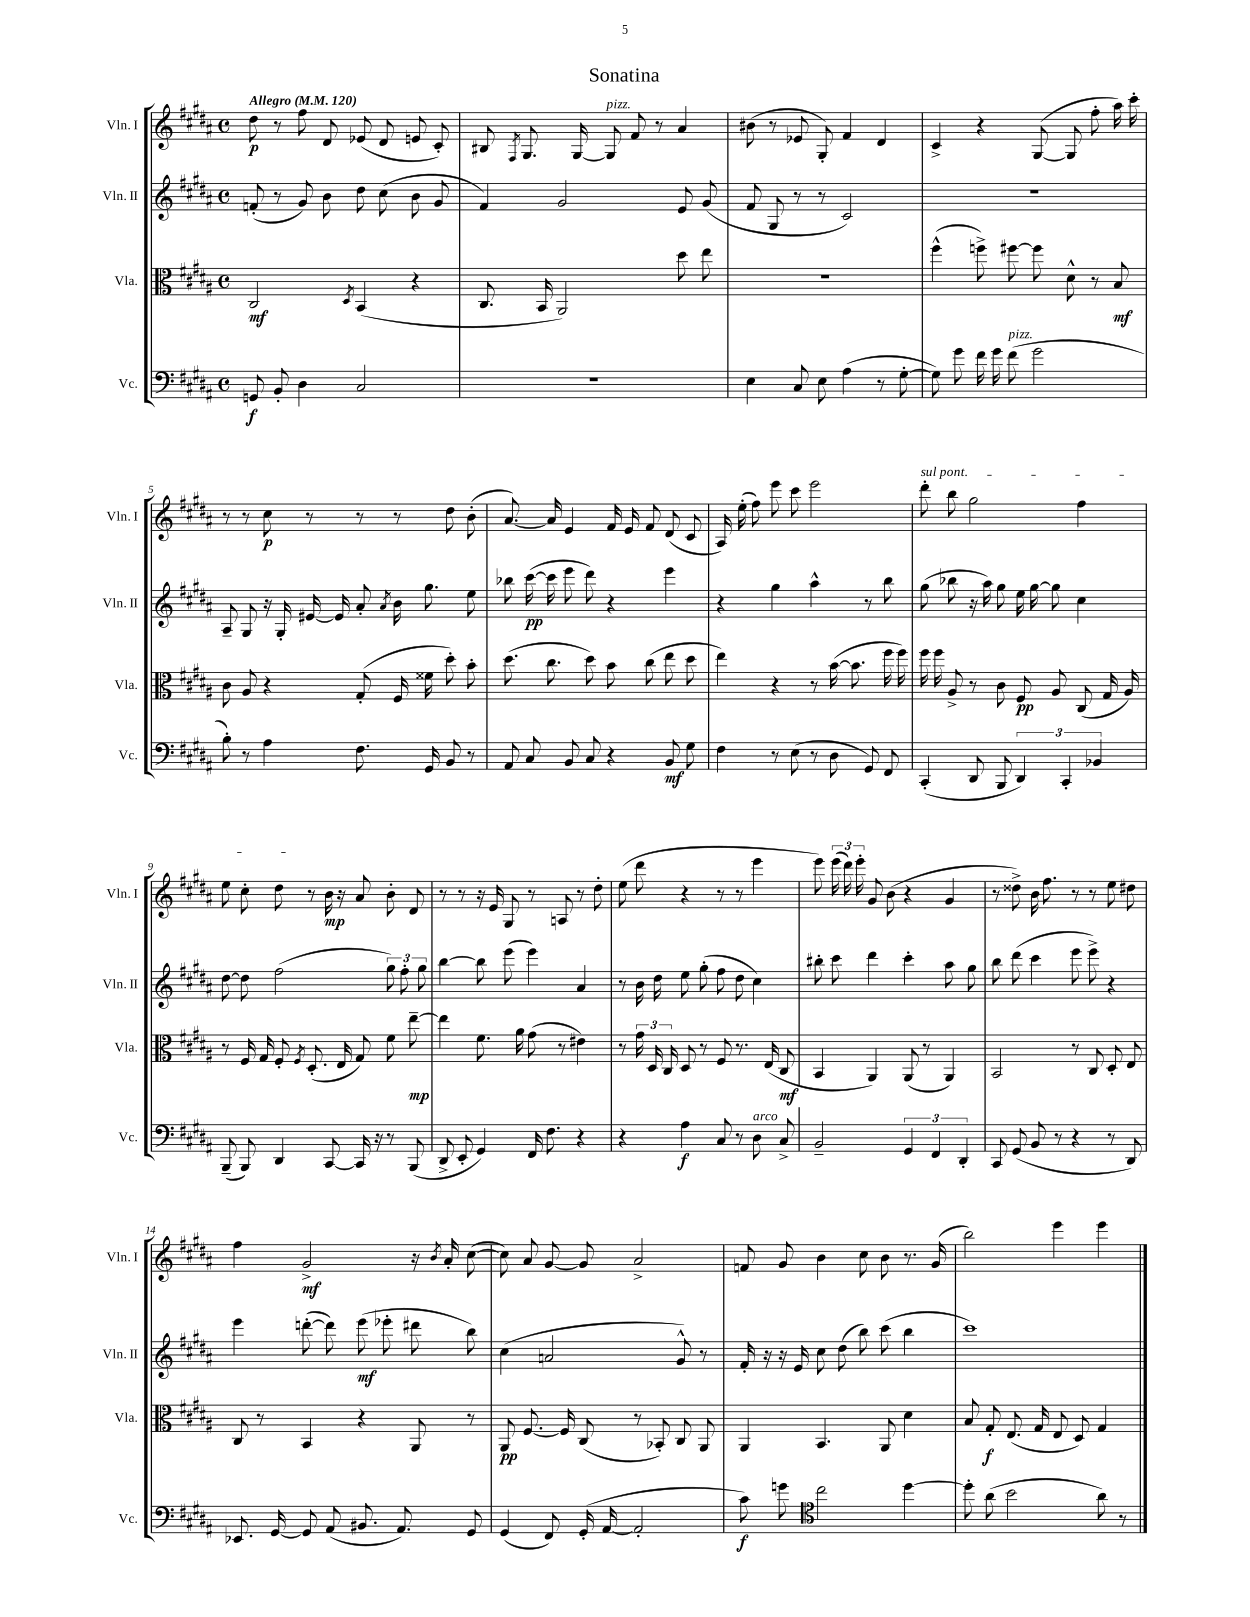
\header { title = "Sonatina" }
<<
\new StaffGroup <<
\new Staff = "s0" \with { instrumentName = "Vln. I" shortInstrumentName = "Vln. I" } {
    \clef treble \key b \major \defaultTimeSignature \time 4/4 \tempo "Allegro" 4 = 120
    \autoBeamOff dis''8\p r8 fis''8 dis'8 ees'8( dis'8 e'8 cis'8-.) |
    bis8 \acciaccatura { fis8 } gis8. gis16~ gis8^\markup { \italic "pizz." } fis'8 r8 ais'4 |
    bis'8( r8 ees'8 gis8-.) fis'4 dis'4 |
    cis'4-> r4 gis8~( gis8 fis''8-. ais''16) cis'''16-. |
    r8 r8 cis''8\p r8 r8 r8 dis''8 b'8-.( |
    ais'8.~) ais'16 e'4 fis'16 e'16 fis'8 dis'8( cis'8 |
    ais16) e''16-.( fis''8) e'''8 cis'''8 e'''2 |
    \once \override TextSpanner.bound-details.left.text = \markup { \italic "sul pont." } dis'''8-.\startTextSpan b''8 gis''2 fis''4 |
    e''8 cis''8-. dis''8\stopTextSpan r8 b'16\mp r16 ais'8 b'8-. dis'8 |
    r8 r8 r16 e'16 gis8 r8 a8 r8 dis''8-. |
    e''8( dis'''8 r4 r8 r8 e'''4 |
    e'''8) \tuplet 3/2 { e'''16( dis'''16) e'''16-. } gis'8 b'8( r4 gis'4 |
    r8 disis''8->) b'16 fis''8. r8 r8 e''8 dis''8 |
    fis''4 gis'2->\mf r16 \acciaccatura { b'8 } ais'16-. cis''8~( |
    cis''8) ais'8 gis'8~ gis'8 ais'2-> |
    f'8 gis'8 b'4 cis''8 b'8 r8. gis'16( |
    b''2) e'''4 e'''4 \bar "|." |
}
\new Staff = "s1" \with { instrumentName = "Vln. II" shortInstrumentName = "Vln. II" } {
    \clef treble \key b \major \defaultTimeSignature \time 4/4
    \autoBeamOff f'8-.( r8 gis'8) b'8 dis''8 cis''8( b'8 gis'8 |
    fis'4) gis'2 e'8 gis'8( |
    fis'8 gis8 r8 r8 cis'2) |
    r1 |
    ais8-- gis8 r16 gis16-. eis'16~ eis'16 ais'8-. \acciaccatura { ais'8 } b'16 gis''8. e''8 |
    bes''8 cis'''16~\pp( cis'''16 e'''8 dis'''8) r4 e'''4 |
    r4 gis''4 ais''4-^ r8 b''8 |
    gis''8( bes''8 r16 ais''16) gis''8 e''16 gis''16~ gis''8 cis''4 |
    dis''8~ dis''8 fis''2( \tuplet 3/2 { gis''8) fis''8-. gis''8 } |
    b''4~ b''8 e'''8( e'''4) ais'4 |
    r8 b'16 dis''16 e''8 gis''8-.( fis''8 dis''8 cis''4) |
    bis''8-. cis'''8 dis'''4 cis'''4-. ais''8 gis''8 |
    b''8 dis'''8( cis'''4 e'''8 e'''8->) r4 |
    e'''4 d'''8~-.( d'''8) e'''8\mf( ees'''8-. dis'''8 b''8) |
    cis''4( a'2 gis'8-^) r8 |
    fis'16-. r16 r16 e'16 cis''8 dis''8( b''8) cis'''8( b''4 |
    cis'''1) \bar "|." |
}
\new Staff = "s2" \with { instrumentName = "Vla." shortInstrumentName = "Vla." } {
    \clef alto \key b \major \defaultTimeSignature \time 4/4
    \autoBeamOff cis2\mf \acciaccatura { dis8 } b,4( r4 |
    cis8. b,16 ais,2) dis''8 e''8 |
    R1 |
    fis''4-^( f''8->) fis''8~ fis''8 dis'8-^ r8 b8\mf |
    cis'8 ais8 r4 gis8-.( fis16 fisis'16 dis''8-.) b'8-. |
    dis''8.( cis''8. dis''8) b'8 cis''8( e''8 dis''8 |
    e''4) r4 r8 b'16~( b'8. fis''16 fis''16) |
    fis''16 fis''16 ais8-> r8 cis'8 fis8\pp ais8 cis8( gis16 ais16) |
    r8 fis16 gis16 fis8-. \acciaccatura { fis8 } dis8.-.( e16 gis8) fis'8 e''8~--\mp |
    e''4 fis'8. ais'16 gis'8( r8 eis'4) |
    r8 \tuplet 3/2 { gis'16 dis16 cis16 } dis8 r8 fis8 r8. e16( cis8\mf |
    b,4 ais,4) ais,8( r8 ais,4) |
    b,2 r8 cis8 dis8-. e8 |
    cis8 r8 b,4 r4 ais,8 r8 |
    ais,8\pp fis8.~ fis16 cis8( r8 bes,8-.) cis8 ais,8 |
    ais,4 b,4. ais,8 dis'4 |
    b8 gis8-.\f e8.( gis16 e8 dis8) gis4 \bar "|." |
}
\new Staff = "s3" \with { instrumentName = "Vc." shortInstrumentName = "Vc." } {
    \clef bass \key b \major \defaultTimeSignature \time 4/4
    \autoBeamOff g,8\f b,8-. dis4 cis2 |
    R1 |
    e4 cis8 e8 ais4( r8 gis8~-. |
    gis8) gis'8 fis'16 gis'16 fis'8^\markup { \italic "pizz." }( gis'2 |
    b8-.) r8 ais4 fis8. gis,16 b,8 r8 |
    ais,8 cis8 b,8 cis8 r4 b,8\mf gis8 |
    fis4 r8 e8( r8 dis8 gis,8) fis,8 |
    cis,4-.( dis,8 b,,8 \tuplet 3/2 { dis,4) cis,4-. bes,4 } |
    b,,8--( b,,8) dis,4 cis,8~ cis,16 r16 r8 b,,8( |
    dis,8-> e,8-. gis,4) fis,16 fis8. r4 |
    r4 ais4\f cis8 r8 dis8^\markup { \italic "arco" } cis8-> |
    b,2-- \tuplet 3/2 { gis,4 fis,4 dis,4-. } |
    cis,8 gis,8( b,8 r8 r4 r8 dis,8) |
    ees,8. gis,16~ gis,8 ais,8( bis,8. ais,8.) gis,8 |
    gis,4( fis,8) gis,16-.( ais,16~ ais,2-. |
    cis'8\f) g'8 \clef tenor cis''2 dis''4~ |
    dis''8-. ais'8( b'2 ais'8) r8 \bar "|." |
}
>>
>>
